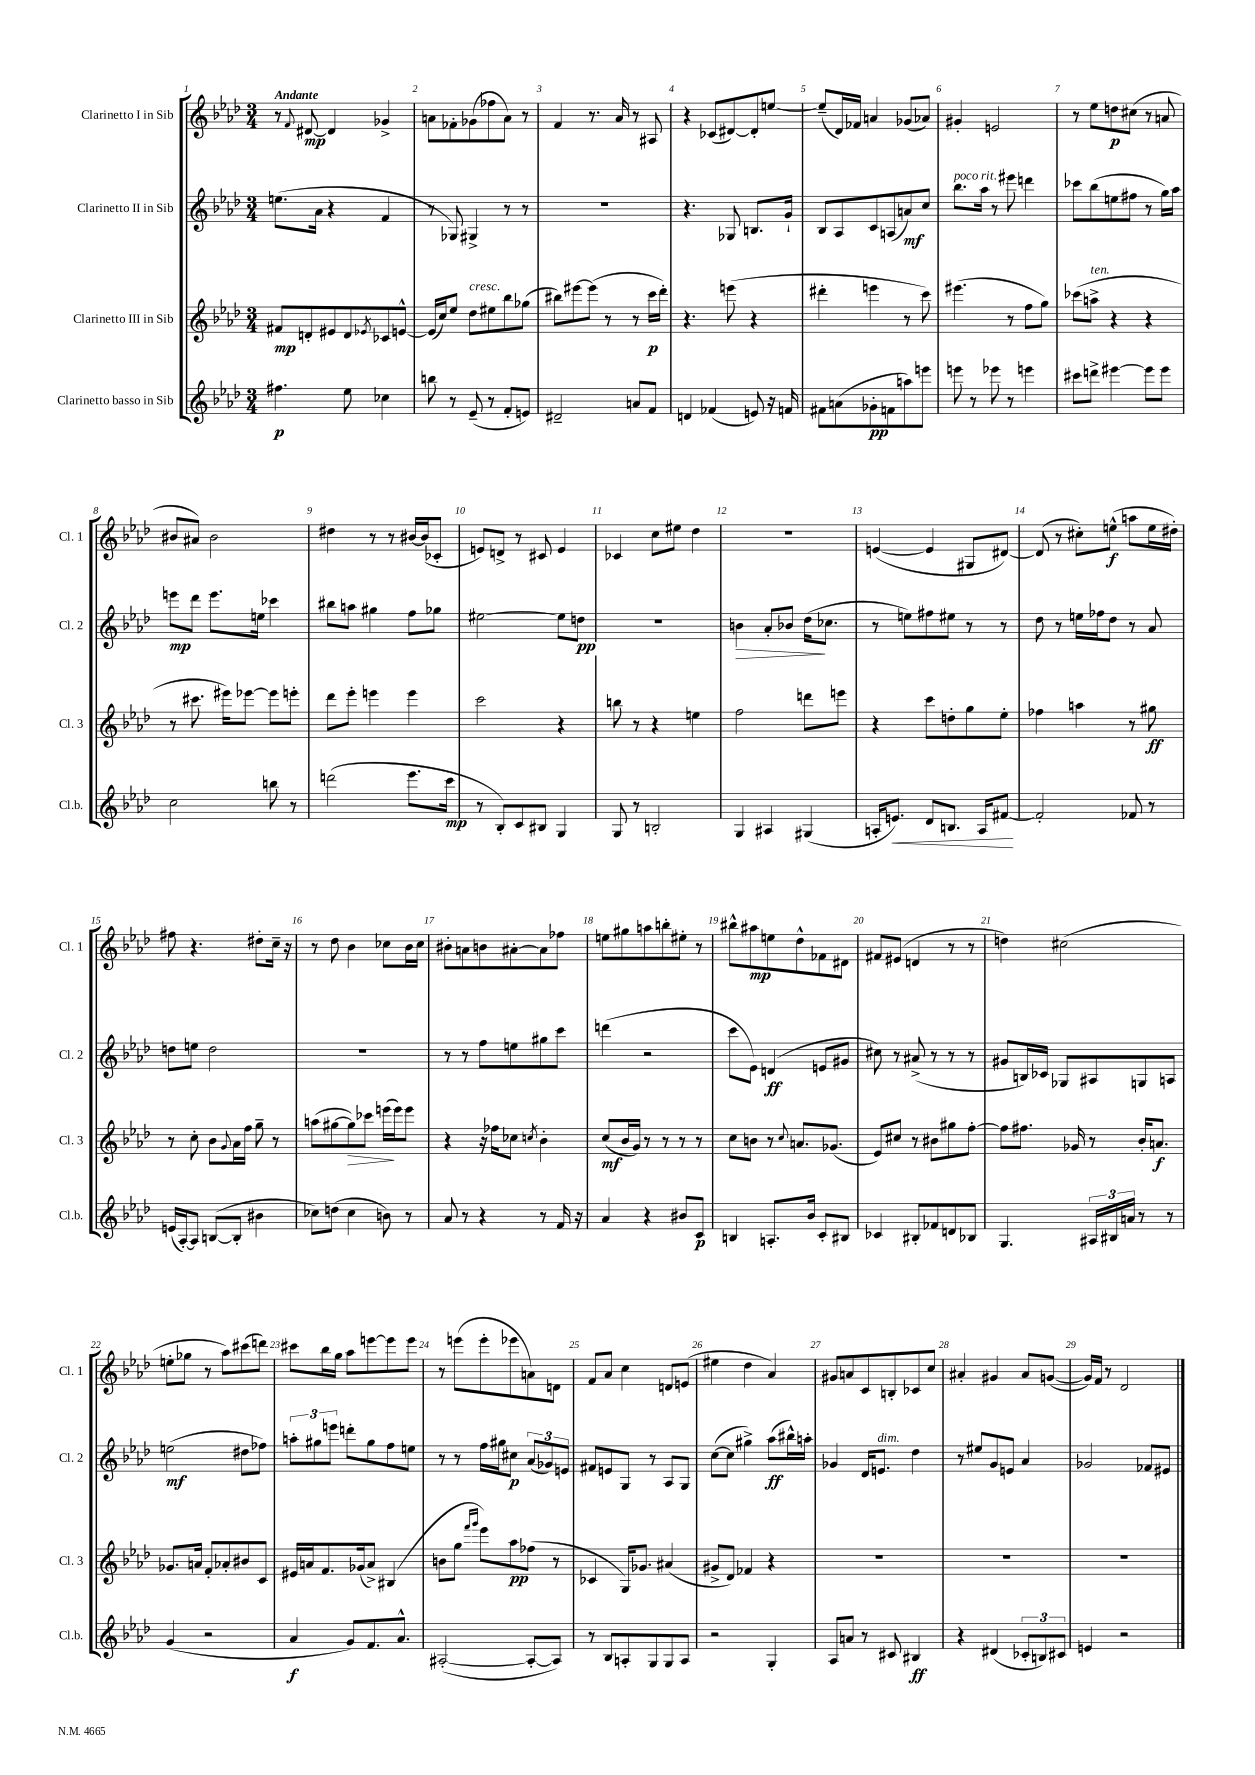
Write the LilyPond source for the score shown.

<<
\new StaffGroup <<
\new Staff = "s0" \with { instrumentName = "Clarinetto I in Sib" shortInstrumentName = "Cl. 1" } {
    \clef treble \key aes \major \numericTimeSignature \time 3/4 \tempo "Andante"
    r8 \appoggiatura { f'8 } dis'8~\mp dis'4 ges'4-> |
    a'8 fes'8-. ges'8( fes''8 a'8) r8 |
    f'4 r8. aes'16 r8 ais8 |
    r4 ces'8( dis'8~) dis'8-. e''8~ |
    e''8--( des'16) fes'16 a'4 ges'8( aes'8) |
    gis'4-. e'2 |
    r8 ees''8 d''8\p cis''8( r8 a'8 |
    bis'8 ais'8) bis'2 |
    dis''4 r8 r8 bis'16~ bis'16( ces'8-. |
    e'8) d'8-> r8 cis'8 e'4 |
    ces'4 c''8 eis''8 des''4 |
    R2. |
    e'4~( e'4 gis8 dis'8~) |
    dis'8( r8 cis''8-.) e''8-^\f( a''8 e''16 dis''16-.) |
    fis''8 r4. dis''8-. c''16-- r16 |
    r8 des''8 bes'4 ces''8 bes'16 ces''16 |
    bis'8-. a'8 b'8 ais'8~-. ais'8 fes''8 |
    e''8 gis''8 a''8 b''8-. eis''8-. r8 |
    bis''8-^ ais''8\mp e''8 des''8-^ fes'8 dis'8 |
    fis'8 eis'8( d'4 r8 r8 |
    d''4) cis''2( |
    e''8-. ges''8 r8 aes''8) cis'''8( d'''8) |
    cis'''8 bes''16 g''16 aes''8 e'''8~ e'''8 e'''8 |
    r8 e'''8( e'''8-. ees'''8 a'8) d'8 |
    f'8 aes'8 c''4 d'8 e'8( |
    eis''4 des''4 aes'4) |
    gis'8 a'8 c'8 b8-. ces'8 c''8 |
    ais'4-. gis'4 ais'8 g'8~( |
    g'16) f'16 r8 des'2 \bar "|." |
}
\new Staff = "s1" \with { instrumentName = "Clarinetto II in Sib" shortInstrumentName = "Cl. 2" } {
    \clef treble \key aes \major \numericTimeSignature \time 3/4
    e''8.( aes'16 r4 f'4 |
    r8 ges8) gis4-> r8 r8 |
    R2. |
    r4. ges8 b8. g'16-! |
    bes8 aes8 c'8 a8( a'8\mf) c''8 |
    bes''8.^\markup { \italic "poco rit." } aes''16 r8 eis'''8 d'''4 |
    ces'''8 bes''8( e''8 fis''8 r8 g''16) aes''16 |
    e'''8\mp des'''8 e'''8. e''16 ces'''4 |
    bis''8 a''8 gis''4 f''8 ges''8 |
    eis''2~ eis''8 d''8\pp |
    R2. |
    b'4\> aes'8-. bes'8 des''16\!( ces''8. |
    r8 e''8) fis''8 eis''8 r8 r8 |
    des''8 r8 e''16 fes''16 des''8 r8 aes'8 |
    d''8 e''8 d''2 |
    R2. |
    r8 r8 f''8 e''8 gis''8 c'''8 |
    d'''4( r2 |
    c'''8 ees'8) d'4\ff( e'8 gis'8 |
    cis''8) r8 ais'8->( r8 r8 r8 |
    gis'8 b16) ces'16 ges8 ais8 g8 a8 |
    e''2\mf( dis''8 fes''8) |
    \tuplet 3/2 { a''8-. gis''8 e'''8 } d'''8-. gis''8 f''8 e''8 |
    r8 r8 f''16 gis''16 cis''8\p \tuplet 3/2 { aes'8( ges'8) e'8 } |
    fis'8 e'8 g8 r8 aes8 g8 |
    c''8~( c''8 gis''4->) aes''8\ff( bis''16-^) a''16-. |
    ges'4 des'16 e'8.^\markup { \italic "dim." } des''4 |
    r8 eis''8 g'8 e'8 aes'4 |
    ges'2 fes'8 eis'8 \bar "|." |
}
\new Staff = "s2" \with { instrumentName = "Clarinetto III in Sib" shortInstrumentName = "Cl. 3" } {
    \clef treble \key aes \major \numericTimeSignature \time 3/4
    fis'8\mp d'8-. eis'8 d'8 \acciaccatura { ees'8 } ces'8 e'8~-^ |
    e'16( c''16) ees''8 des''8^\markup { \italic "cresc." } eis''8 bes''8 ges''8( |
    bis''8) eis'''8~ eis'''8( r8 r8 c'''16\p des'''16-.) |
    r4. e'''8( r4 |
    dis'''4-. e'''4 r8 c'''8) |
    eis'''4.( r8 f''8 g''8) |
    ces'''8( a''8->^\markup { \italic "ten." } r4 r4 |
    r8 cis'''8. eis'''16) ees'''8~ ees'''8 e'''8-. |
    des'''8 ees'''8-. e'''4 e'''4 |
    c'''2 r4 |
    b''8 r8 r4 e''4 |
    f''2 d'''8 e'''8 |
    r4 c'''8 d''8-. g''8 ees''8-. |
    fes''4 a''4 r8 gis''8\ff |
    r8 c''8-. bes'8 \appoggiatura { g'8 } aes'16 f''16 g''8-- r8 |
    a''8( gis''8~ gis''8\>) ces'''8 e'''16\!( e'''16) e'''8 |
    r4 r16 fes''16 ces''8 \acciaccatura { c''8 } bes'4-. |
    c''8\mf( bes'16 g'16) r8 r8 r8 r8 |
    c''8 b'8 r8 \appoggiatura { c''8 } a'8. ges'8.( |
    ees'8) cis''8 r8 bis'8 gis''8 f''8~-. |
    f''8 fis''8. ges'16 r8 bes'16-. a'8.\f |
    ges'8. a'16 f'8-. aes'8-. bis'8 c'8 |
    eis'16 a'16 f'8. ges'16( a'8->) bis4( |
    b'8 g''8 \grace { f'''16 g'''16 } ees'''8) aes''8\pp fes''8( r8 |
    ces'4 g16) ges'8. ais'4( |
    gis'8-> des'8) fes'4 r4 |
    R2. |
    R2. |
    R2. \bar "|." |
}
\new Staff = "s3" \with { instrumentName = "Clarinetto basso in Sib" shortInstrumentName = "Cl.b." } {
    \clef treble \key aes \major \numericTimeSignature \time 3/4
    fis''4.\p ees''8 ces''4 |
    b''8 r8 ees'8--( r8 f'8-. e'8) |
    dis'2-- a'8 f'8 |
    d'4 fes'4( e'8) r16 f'16 |
    fis'8 a'8( ges'8-.\pp f'8 a''8) e'''8 |
    e'''8 r8 ees'''8 r8 e'''4 |
    cis'''8 d'''8-> eis'''4~ eis'''8 eis'''8 |
    c''2 b''8 r8 |
    d'''2( ees'''8. c'''16\mp |
    r8 bes8-.) c'8 bis8 g4 |
    g8 r8 b2-. |
    g4 ais4 gis4( |
    a16-. e'8.\<) des'8 b8. a16 fis'8~\! |
    fis'2-. fes'8 r8 |
    e'16( aes16~-.) aes8 b8~( b8-. bis'4 |
    ces''8) d''8( ces''4 b'8) r8 |
    aes'8 r8 r4 r8 f'16 r16 |
    aes'4 r4 bis'8 c'8\p |
    b4 a8.-. bes'16 c'8-. bis8 |
    ces'4 bis8-. fes'8 d'8 bes8 |
    g4. \tuplet 3/2 { ais16 bis16 a'16 } r8 r8 |
    g'4( r2 |
    aes'4\f g'8) f'8. aes'8.-^ |
    ais2~-.( ais8~-. ais8) |
    r8 bes8 a8-. g8 g8 a8 |
    r2 g4-. |
    aes8 a'8 r8 cis'8 bis4\ff |
    r4 dis'4( \tuplet 3/2 { ces'8-. b8) cis'8 } |
    e'4 r2 \bar "|." |
}
>>
>>
\layout { \context { \Score \override BarNumber.break-visibility = ##(#f #t #t) barNumberVisibility = #all-bar-numbers-visible } }
